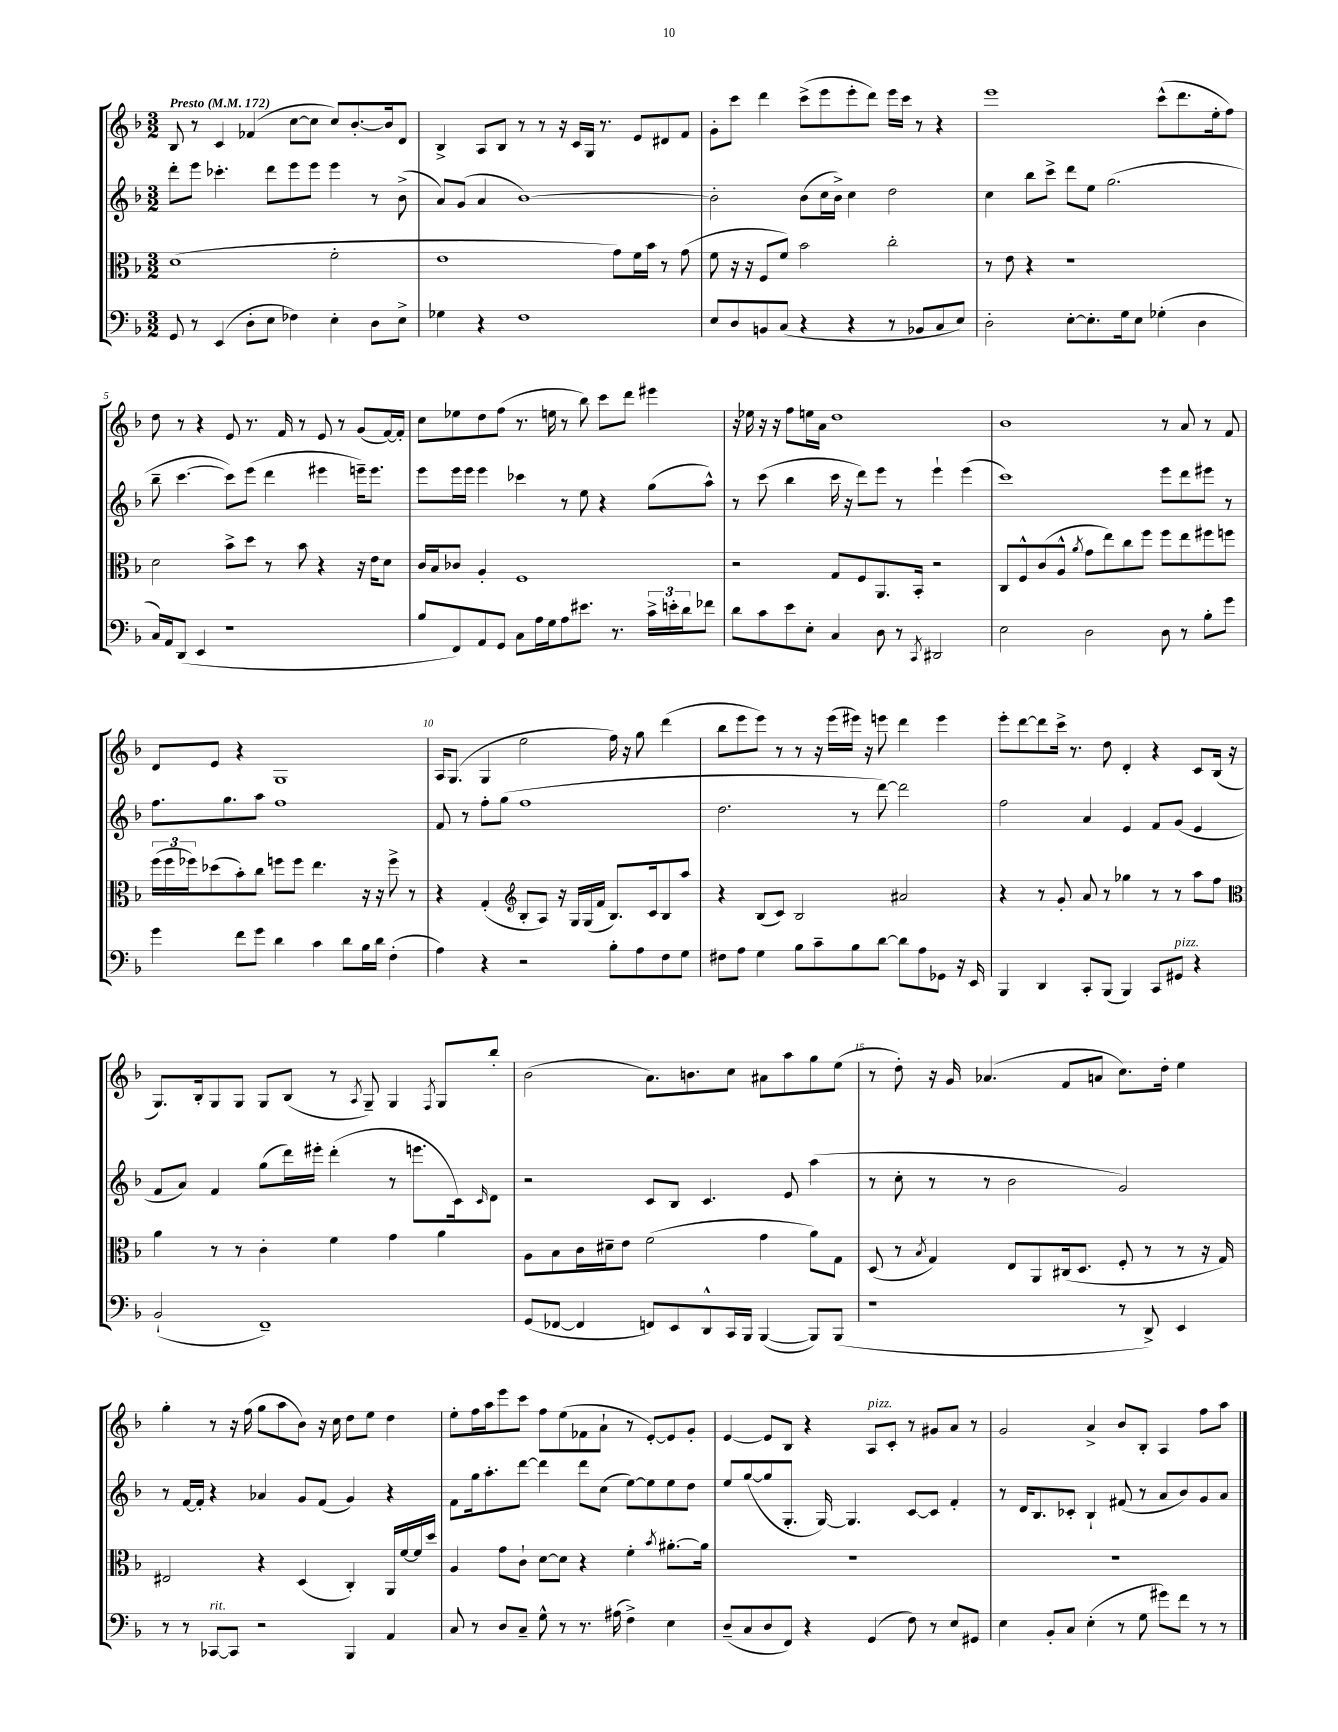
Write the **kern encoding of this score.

**kern	**kern	**kern	**kern
*staff4	*staff3	*staff2	*staff1
*clefF4	*clefC3	*clefG2	*clefG2
*k[b-]	*k[b-]	*k[b-]	*k[b-]
*M3/2	*M3/2	*M3/2	*M3/2
*MM172	*MM172	*MM172	*MM172
8GG	(1d	8ddd'	8B-
8r	.	8eee	8r
(4EE	.	4.ccc-'	4c
8D'	.	.	(4f-
8E	.	8ddd	.
4F-)	.	8eee	[8cc
.	.	8eee	8cc]
4E'	2f'	4eee	8cc)
.	.	.	[8.b-'
8D	.	8r	.
.	.	.	16b-]
8E^	.	(8b-^	8d
=	=	=	=
4G-	1e	8a)	4B-^
.	.	(8g	.
4r	.	4a	8A
.	.	.	8B-
1F	.	[1b-)	8r
.	.	.	8r
.	.	.	16r
.	.	.	16c
.	.	.	16G
.	.	.	8.r
.	8g)	.	.
.	16f	.	8e
.	16b-	.	.
.	8r	.	8d#
.	(8g	.	8f
=	=	=	=
8E	8f	2b-']	8g'
8D	16r	.	8ccc
.	16r	.	.
8BB	8F	.	4ddd
(8C	8f)	.	.
4r	2b-	(8b-	(8ccc^
.	.	16cc	8eee
.	.	16b-^)	.
4r	.	4cc	8eee'
.	.	.	8ddd)
8r	2cc'	2dd	16eee
.	.	.	16ccc
8BB-	.	.	8r
8C	.	.	4r
8E)	.	.	.
=	=	=	=
2D'	8r	4cc	1eee
.	8e	.	.
.	4r	8bb-	.
.	.	8ccc^	.
[8E'	1r	8ddd	.
8.E']	.	8ee	.
.	.	(2.gg	.
16G	.	.	.
8E	.	.	.
(4G-'	.	.	(8ccc^^
.	.	.	8.ddd
4D	.	.	.
.	.	.	16ee'
.	.	.	8ff)
=	=	=	=
16C)	2d	8bb-~	8dd
16AA	.	.	.
(8DD	.	[4.ccc	8r
4EE	.	.	4r
1r	8b-^	8ccc])	8e
.	8dd	(8eee	8.r
.	8r	4ddd	.
.	.	.	16f
.	8b-	.	8r
.	4r	4eee#	8e
.	.	.	8r
.	16r	16eee~)	(8g
.	16e	8.eee	.
.	8d	.	[16f)
.	.	.	16f']
=	=	=	=
8B-	16c	8eee	8cc
.	16B-	.	.
8FF)	8c-	16eee	8ee-
.	.	16eee	.
8AA	4A'	4eee	8dd
8GG	.	.	(8ff
8C	1F	4ccc-	8.r
16A	.	.	.
16G	.	.	16ee
8A	.	8r	8r
8.e#	.	8ee	8bb-)
.	.	4r	8ccc
8.r	.	.	.
.	.	.	8ddd
24c^	.	(8gg	4eee#
24e'	.	.	.
24d	.	.	.
8f-	.	8aa^^)	.
=	=	=	=
8d	2r	8r	16r
.	.	.	16ee-
8c	.	(8ccc	16r
.	.	.	16r
8e	.	4bb-	8ff
8E'	.	.	16ee
.	.	.	16a
4C	8G	16ccc	1dd
.	.	16r	.
.	8F	8ddd)	.
8D	8.AA	8eee	.
8r	.	8r	.
.	16BB-'	.	.
8qCC	.	.	.
2DD#	2r	4eee`	.
.	.	(4eee	.
=	=	=	=
2E	8C	1ccc)	1b-
.	8F^^	.	.
.	(8c	.	.
.	8A^^	.	.
.	8qa	.	.
2D	8g	.	.
.	8ee)	.	.
.	8cc	.	.
.	8ff	.	.
8D	8ff	8eee	8r
8r	8ee	8ddd	8a
8B-'	8ff#	8eee#	8r
8g	8ff	8r	8f
=	=	=	=
4g	(24ff	8.ff	8d
.	24ff	.	.
.	24ff-)	.	.
.	(8dd-	.	8e
.	.	8.gg	.
8f	8b-')	.	4r
8g	8cc	8aa	.
4d	8ff	1ff	1G
.	8ff	.	.
4c	4.ee	.	.
8d	.	.	.
16B-	16r	.	.
16d	16r	.	.
(4F'	8ff^	.	.
.	8r	.	.
=	=	=	=
4A)	4r	8f	16A
.	.	.	(8.G
.	.	8r	.
4r	(4G'	8ff'	4G
.	.	(8gg	.
*	*clefG2	*	*
2r	8B-'	1ff	2ee
.	8A)	.	.
.	16r	.	.
.	16G	.	.
.	(16G	.	.
.	16f	.	.
8B-'	8.B-)	.	16ff)
.	.	.	16r
8A	.	.	8gg
.	16c	.	.
8F	8B-	.	(4ddd
8G	8aa	.	.
=	=	=	=
8F#	4r	2.dd	8bb-
8A	.	.	8eee
4G	(8B-	.	8eee)
.	8c)	.	8r
8B-	2B-	.	8r
8c~	.	.	16r
.	.	.	(16eee
8B-	.	8r	16eee#)
.	.	.	16r
[8d	.	[8ddd)	8eee
8d]	2a#	2ddd]	4ddd
8A	.	.	.
8GG-	.	.	4eee
16r	.	.	.
16EE	.	.	.
=	=	=	=
4BBB-	4r	2ff	8eee'
.	.	.	[8ddd
4DD	8r	.	8ddd]
.	8g'	.	16ccc^
.	.	.	8.r
8CC'	8a	4a	.
(8BBB-	8r	.	8dd
4BBB-)	4gg-	4e	4d'
8CC	8r	8f	4r
8GG#	8r	(8g	.
4r	8aa	4e	8c
.	8ff	.	(16B-
.	.	.	16r
=	=	=	=
*	*clefC3	*	*
(2BB-`	4a	8f	8.G)
.	.	8a)	.
.	.	.	16B-'
.	8r	4f	8G
.	8r	.	8G
1FF~)	4c'	(8gg	8G
.	.	16ddd)	(8B-
.	.	16eee#'	.
.	4f	(4ddd'	8r
.	.	.	8qA
.	.	.	8G~)
.	4g	8r	4G
.	.	8.eee	.
.	.	.	8qF
.	4a	.	8G
.	.	16c)	.
.	.	16qqc	.
.	.	8d	8bb-'
=	=	=	=
(8GG	8A	2r	(2b-
[8FF-	8B-	.	.
4FF-]	16c	.	.
.	16d#~	.	.
.	8e	.	.
8FF)	(2f	8c	8.a)
8EE	.	8B-	.
.	.	.	8.b
8DD^^	.	4.c	.
16CC	.	.	8cc
16BBB-	.	.	.
([4BBB-	4g	.	8a#
.	.	8e	8aa
8BBB-])	8a)	(4aa	8gg
(8BBB-	8G	.	(8ee
=	=	=	=
1r	(8D	8r	8r
.	8r	8cc'	8dd')
.	8qB-	.	.
.	4G)	8r	16r
.	.	.	16g
.	.	8r	(4.a-
.	8E	2b-	.
.	8AA	.	.
.	(16C#	.	8f
.	8.D	.	.
.	.	.	8a
8r	8F'	2g)	8.cc)
8DD^)	8r	.	.
.	.	.	16dd'
4EE	8r	.	4ee
.	16r	.	.
.	16G)	.	.
=	=	=	=
8r	2E#	8r	4gg'
8r	.	[16f	.
.	.	16f']	.
[8CC-	.	4r	8r
8CC-]	.	.	16r
.	.	.	(16ff
2r	4r	4a-	8gg
.	.	.	8aa
.	(4D	8g	8b-)
.	.	(8f	16r
.	.	.	16cc
4BBB-	4C')	4g)	8dd
.	.	.	8ee
4AA	16AA	4r	4dd
.	[16f	.	.
.	16f]	.	.
.	16dd	.	.
=	=	=	=
8C	4A	8f	8ee'
8r	.	16gg	16ff
.	.	8.aa'	16aa
8D	8g	.	8eee
8C~	8c`	[8ddd	8ccc
8G^^	[8d	4ddd]	8ff
8r	8d]	.	(8ee
8.r	4r	8ddd	8f-
.	.	(8cc	8a`
(16A#	.	.	.
4F^)	4f'	[8ee)	8r
.	.	8ee]	[8e')
.	8qb-	.	.
4E	[8.a#'	8ee	8e]
.	.	8dd	8g'
.	16a#]	.	.
=	=	=	=
(8D~	1.r	8ee	[4e
8C	.	([8gg	.
8D	.	8gg]	8e]
8FF)	.	8.G'	8B-
4r	.	.	4r
.	.	[16G)	.
.	.	4.G]	.
(4GG	.	.	8A
.	.	.	8c'
8F)	.	[8c	8r
8r	.	8c]	8g#
8E	.	4f'	8a
8GG#	.	.	8r
=	=	=	=
4E	1.r	8r	2g
.	.	16d	.
.	.	8.B-	.
8BB-'	.	.	.
8C	.	8c-'	.
(4E'	.	4B-`	4a^
8r	.	(8f#	8b-
8G	.	8r	8B-'
8g#)	.	8a	4A
8f	.	8b-)	.
8r	.	8g	8ff
8r	.	8a	8aa
==	==	==	==
*-	*-	*-	*-
